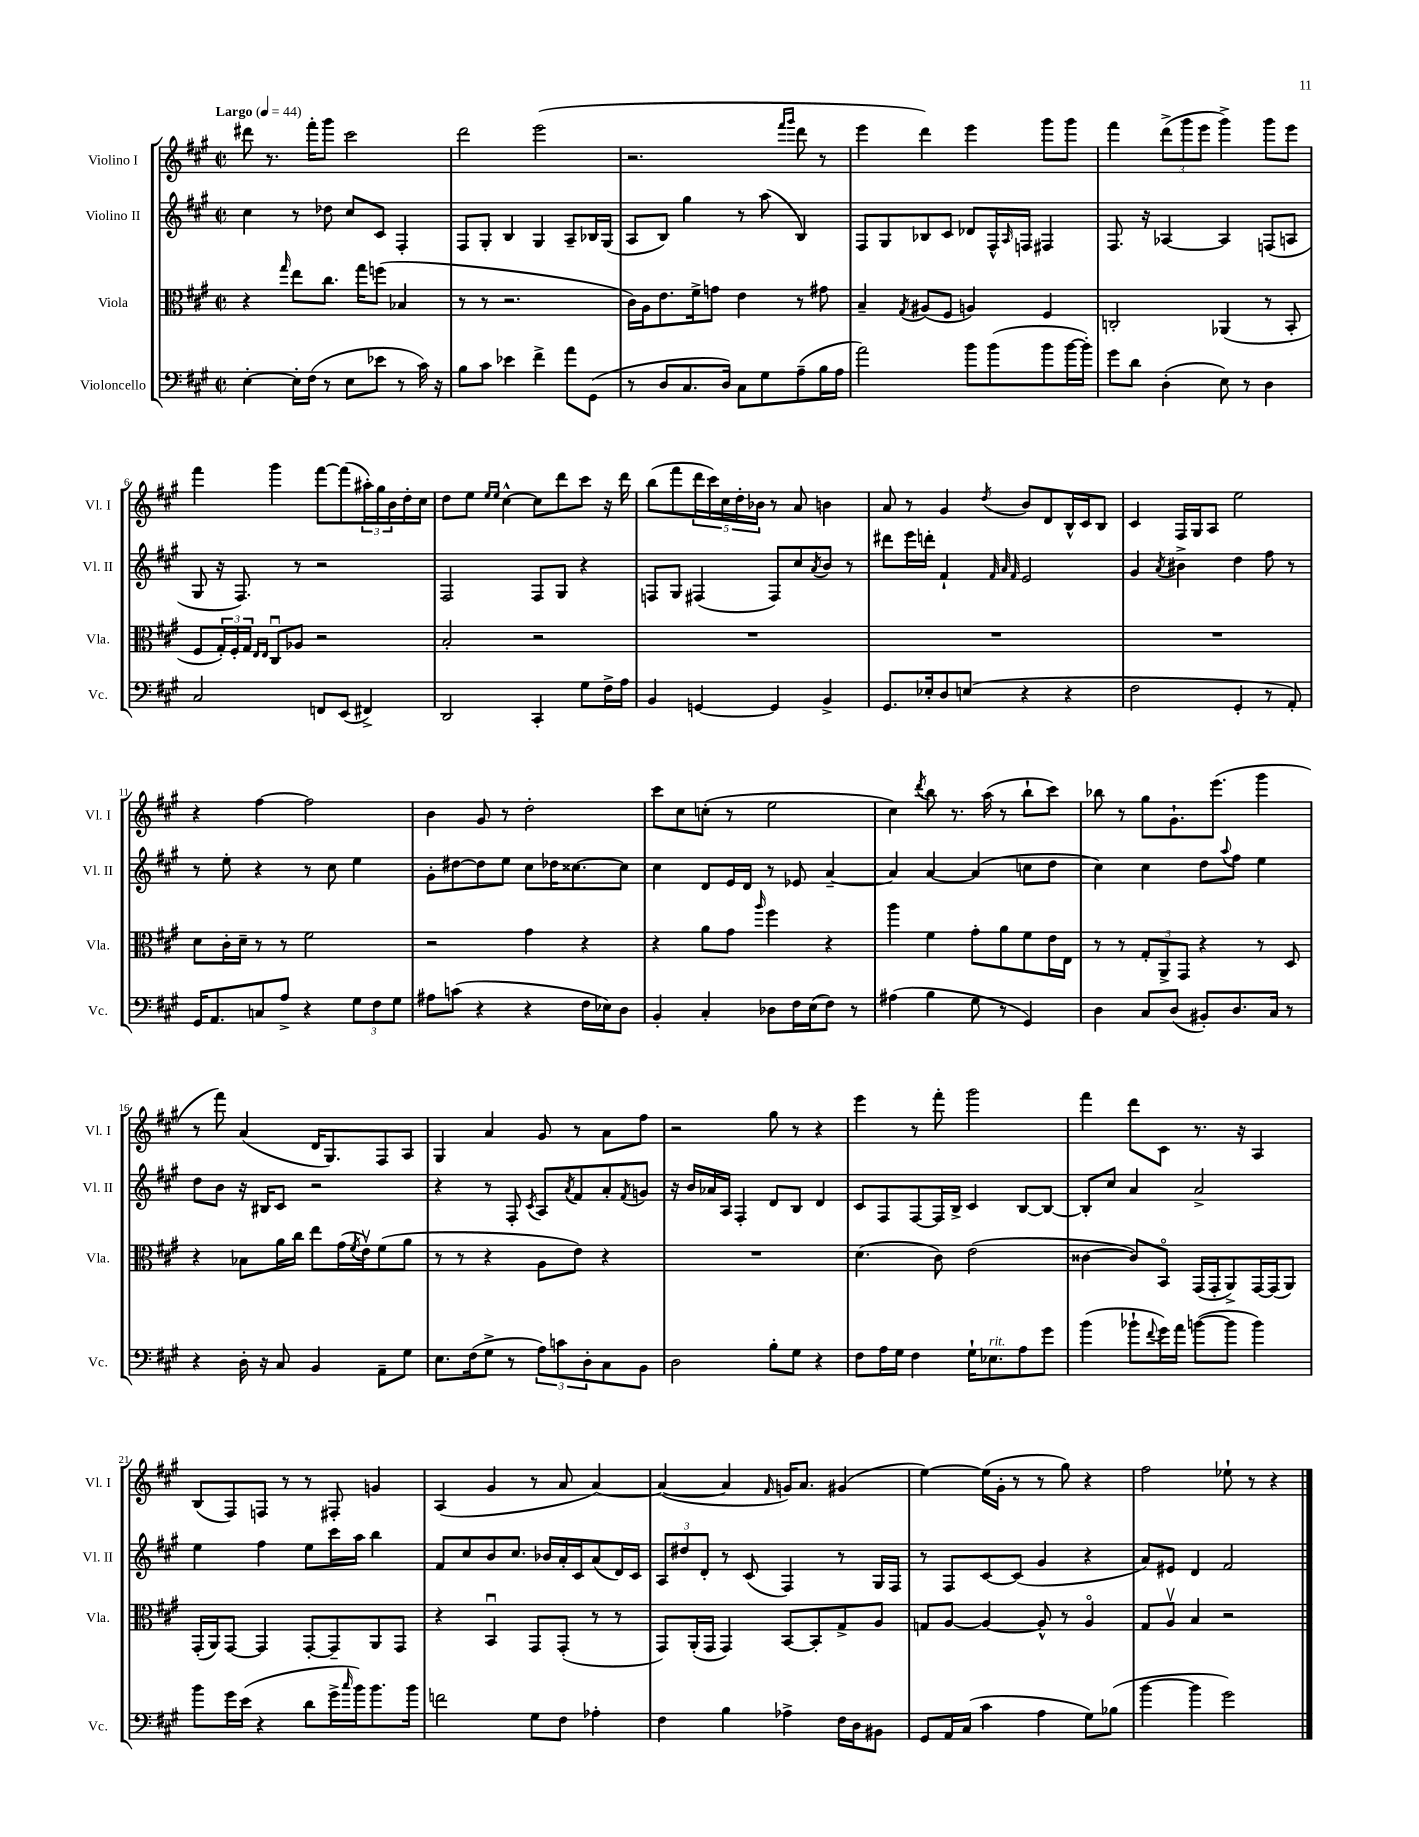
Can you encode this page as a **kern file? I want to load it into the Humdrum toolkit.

**kern	**kern	**kern	**kern
*part4	*part3	*part2	*part1
*staff4	*staff3	*staff2	*staff1
*I"Violoncello	*I"Viola	*I"Violino II	*I"Violino I
*I'Vc.	*I'Vla.	*I'Vl. II	*I'Vl. I
*clefF4	*clefC3	*clefG2	*clefG2
*k[f#c#g#]	*k[f#c#g#]	*k[f#c#g#]	*k[f#c#g#]
*M2/2	*M2/2	*M2/2	*M2/2
*met(c|)	*met(c|)	*met(c|)	*met(c|)
*MM44	*MM44	*MM44	*MM44
=1	=1	=1	=1
!	!	!	!LO:TX:a:B:t=Largo
[4E'\	4r	4cc#\	8ddd#X\
.	.	.	8.r
.	16qqgg#/	.	.
16E'\LL]	8ee\L	8r	.
(16F#\JJ	.	.	16fff#'\KL
8r	8.cc#\J	8dd-X\	8ggg#\J
8E\L	.	8cc#/L	2ccc#\
.	16gg#\KL	.	.
8e-X\J	(8ffn\J	8c#/J	.
8r	4B-X/	4F#'/	.
16c#\)	.	.	.
16r	.	.	.
=2	=2	=2	=2
8B\L	8r	8F#/L	2ddd\
8c#\J	8r	8G#'/J	.
4e-X\	2.r	4B/	.
4f#^\	.	4G#/	(2eee\
8a\L	.	8A~/L	.
(8GG#\J	.	16B-X/L	.
.	.	(16G#/JJ	.
=3	=3	=3	=3
8r	16c#\LL)	8A/L	2.r
.	16A\J	.	.
8D/L	8.e\	8B/J)	.
8.C#/	.	4gg#\	.
.	16f#^\k	.	.
.	8gn\J	.	.
16D/Jk)	.	.	.
8C#\L	4e\	8r	.
8G#\	.	(8aa\	.
.	.	.	16qqfff#/LL
.	.	.	16qqggg#/JJ
(8A~\	8r	4B/)	8ddd\
16B\L	8g#X\	.	8r
16A\JJ	.	.	.
=4	=4	=4	=4
2a\)	4B~/	8F#/L	4eee\
.	.	8G#/	.
.	8qG#/	.	.
.	(8A#X/L	8B-X/	4ddd\)
.	8F#/J	8c#/J	.
8b\L	4An/)	8d-X/L	4eee\
(8b\	.	16F#^^/L	.
.	.	16qqA/	.
.	.	16Fn/JJ	.
8b\	4F#/	4F#X/	8ggg#\L
[16b\L	.	.	8ggg#\J
16b'\JJ])	.	.	.
=5	=5	=5	=5
8g#\L	2Cn'/	8.F#/	4fff#\
8d\J	.	.	.
.	.	16r	.
(4D'\	.	[4A-X/	(12ddd^\L
.	.	.	12ggg#\
.	.	.	12eee\J
8E\)	(4AA-X/	4A-/]	4ggg#^\)
8r	.	.	.
4D\	8r	(8Fn/L	8ggg#\L
.	8BB'/	8An/J	8eee\J
!!LO:LB:g=z
=6	=6	=6	=6
2C#/	8F#/L	8G#/	4fff#\
.	24G#'/L)	16r	.
.	24F#'/	.	.
.	.	8.F#/)	.
.	24G#/JJ	.	.
.	16qqE/LL	.	.
.	16qqE/JJ	.	.
.	8C#u/L	.	4ggg#\
.	8A-X/J	8r	.
8FFn/L	2r	2r	[8fff#\L
(8EE/J	.	.	(8fff#\]
4FF#X^/)	.	.	24aa#X'\L)
.	.	.	24gg#\
.	.	.	24b\
.	.	.	16dd'\
.	.	.	16cc#\JJ
=7	=7	=7	=7
2DD/	2B'/	2F#/	8dd\L
.	.	.	8ee\J
.	.	.	16qqee/LL
.	.	.	16qqee/JJ
.	.	.	[4cc#^^\
4CC#'/	2r	8F#/L	8cc#\L]
.	.	8G#/J	8ddd\
8G#\L	.	4r	8ccc#\J
16F#^\L	.	.	16r
16A\JJ	.	.	16ddd\
=8	=8	=8	=8
4BB/	1r	8Fn/L	(8bb\L
.	.	8G#/J	8fff#\
[4GGn/	.	(4F#X/	20ddd\L
.	.	.	20ccc#\)
.	.	.	20cc#\
.	.	.	20dd'\
.	.	.	20b-X\JJ
4GG/]	.	8F#/L)	8r
.	.	8cc#/	8a/
.	.	8qa/	.
4BB^/	.	8b/J	4bn\
.	.	8r	.
=9	=9	=9	=9
8.GG#/L	1r	8ddd#X\L	8a/
.	.	16eee\L	8r
16E-X'/k	.	16dddn'\JJ	.
8D/	.	4f#`/	4g#/
(8En/J	.	.	.
.	.	32qqf#/	.
.	.	32qqa/	.
.	.	32qqf#/	8qdd/
4r	.	2e/	8b/L
.	.	.	8d/
4r	.	.	16B^^/L
.	.	.	16c#/J
.	.	.	8B/J
=10	=10	=10	=10
2F#\	1r	4g#/	4c#/
.	.	8qa/	.
.	.	4b#X^\	16F#/LL
.	.	.	16G#/J
.	.	.	8A/J
4GG#'/	.	4dd\	2ee\
8r	.	8ff#\	.
8AA'/)	.	8r	.
!!LO:LB:g=z
=11	=11	=11	=11
16GG#/KL	8d\L	8r	4r
8.AA/	.	.	.
.	16c#'\L	8ee'\	.
.	16d~\JJ	.	.
8Cn/	8r	4r	[4ff#\
8A^/J	8r	.	.
4r	2f#\	8r	2ff#\]
.	.	8cc#\	.
12G#\L	.	4ee\	.
12F#\	.	.	.
12G#\J	.	.	.
=12	=12	=12	=12
8A#X\L	2r	8g#'\L	4b\
(8cn\J	.	[8dd#X\	.
4r	.	8dd#\]	8g#/
.	.	8ee\J	8r
4r	4g#\	8cc#\L	2dd'\
.	.	16dd-X\K	.
.	.	[8.cc##X\	.
16F#\LL	4r	.	.
16E-X\J)	.	.	.
8D\J	.	8cc##\J]	.
=13	=13	=13	=13
4BB'/	4r	4cc#\	8ccc#\L
.	.	.	8cc#\
4C#'/	8a\L	8d/L	(8ccn'\J
.	8g#\J	16e/L	8r
.	.	16d/JJ	.
.	16qqaa/	.	.
8D-X\L	4ff#\	8r	2ee\
16F#\L	.	8e-X/	.
(16E\J	.	.	.
8F#\J)	4r	[4a~/	.
8r	.	.	.
=14	=14	=14	=14
(4A#X\	4aa\	4a/]	4cc#\)
.	.	.	8qddd/
4B\	4f#\	[4a/	8bb\
.	.	.	8.r
8G#\	8g#'\L	(4a/]	.
.	.	.	(16aa\
8r	8a\	.	8r
4GG#/)	8f#\	8ccn\L	8bb`\L
.	16e\L	8dd\J	8ccc#\J)
.	16E\JJ	.	.
=15	=15	=15	=15
4D\	8r	4cc#\)	8bb-X\
.	8r	.	8r
8C#/L	12G#'/L	4cc#\	8gg#\L
.	12AA^/	.	.
(8D/J	.	.	8.g#`\
.	12GG#/J	.	.
8BB#X'/L)	4r	8dd\L	.
.	.	.	(8.eee\J
.	.	8qqaa/	.
8.D/	.	8ff#\J	.
.	8r	4ee\	4ggg#\
16C#/Jk	.	.	.
8r	8D/	.	.
!!LO:LB:g=z
=16	=16	=16	=16
4r	4r	8dd\L	8r
.	.	8b\J	8fff#\)
16D'\	8B-X\L	16r	(4a/
16r	.	16B#X/KL	.
8C#/	16a\L	8c#/J	.
.	16cc#\JJ	.	.
4BB/	8ee\L	2r	16d/KL
.	.	.	8.G#/)
.	(16g#\L	.	.
.	8qf#/	.	.
.	16ev\J)	.	.
8AA~\L	(8f#\	.	8F#/
8G#\J	8a\J	.	8A/J
=17	=17	=17	=17
8.E\L	8r	4r	4G#/
.	8r	.	.
(16F#\k	.	.	.
8G#^\J	4r	8r	4a/
8r	.	8F#'/	.
.	.	8qc#/	.
12A\L)	8A\L	8A/L	8g#/
12cn\	.	.	.
.	.	8qa/	.
.	8e\J)	8f#/	8r
12D'\	.	.	.
8C#\	4r	8a'/	8a\L
.	.	8qf#/	.
8BB\J	.	8gn/J	8ff#\J
=18	=18	=18	=18
2D\	1r	16r	2r
.	.	16b/LL	.
.	.	16a-X/	.
.	.	16A/JJ	.
.	.	4F#'/	.
8B'\L	.	8d/L	8gg#\
8G#\J	.	8B/J	8r
4r	.	4d/	4r
=19	=19	=19	=19
8F#\L	(4.d\	8c#/L	4eee\
16A\L	.	8F#/	.
16G#\JJ	.	.	.
4F#\	.	[8F#/	8r
.	8c#\)	16F#/L]	8fff#'\
.	.	16B^/JJ	.
16G#`\KL	(2e\	4c#/	2ggg#\
!LO:TX:a:i:t=rit.	!	!	!
8.E-X\	.	.	.
8A\	.	[8B/L	.
8g#\J	.	8B/J_	.
=20	=20	=20	=20
(4b\	[4c##X\	8B'/L]	4fff#\
.	.	8cc#/J	.
8b-X`\L	8c##/L])	4a/	8ddd\L
8qqf#/	.	.	.
16g#\L)	8BB/J	.	8c#\J
16a\JJ	.	.	.
([8bn\L	(16GG#/LL	2a^/	8.r
.	16GG#'/J	.	.
8b\J]	8AA^/)	.	.
.	.	.	16r
4b\)	[16GG#/L	.	4A/
.	(16GG#/J]	.	.
.	8AA/J)	.	.
!!LO:LB:g=z
=21	=21	=21	=21
8b\L	(16GG#'/LL	4ee\	(8B/L
.	16AA/J)	.	.
16g#\L	[8GG#/J	.	8F#/)
(16e\JJ	.	.	.
4r	4GG#/]	4ff#\	8Fn/J
.	.	.	8r
8d\L	[8GG#'/L	8ee\L	8r
16g#^\L	8GG#~/]	16ccc#\L	8F#X'/
16qqcc#/	.	.	.
16b\J)	.	16aa\JJ	.
8.b\	8AA/	4bb\	4gn/
.	8GG#/J	.	.
16b\Jk	.	.	.
=22	=22	=22	=22
2fn\	4r	8f#/L	(4A/
.	.	8cc#/	.
.	4BBu/	8b/	4g#/
.	.	8.cc#/J	.
8G#\L	8GG#/L	.	8r
.	.	16b-X/LL	.
8F#\J	(8GG#'/J	16a'/	8a/
.	.	16c#/J	.
4A-X'\	8r	(8a/	[4a/)
.	8r	16d/L)	.
.	.	16c#/JJ	.
=23	=23	=23	=23
4F#\	8GG#/L)	12A/L	(4a/_
.	.	12dd#X/	.
.	(16AA'/L	.	.
.	.	12d'/J	.
.	16GG#/JJ	.	.
4B\	4GG#/)	8r	4a/]
.	.	(8c#/	.
.	.	.	16qqf#/
4A-X^\	[8BB/L	4F#/)	16gn/KL)
.	.	.	8.a/J
.	8BB'/]	.	.
16F#\LL	8G#^/	8r	(4g#X/
16D\J	.	.	.
8BB#X\J	8A/J	16G#/LL	.
.	.	16F#/JJ	.
=24	=24	=24	=24
8GG#/L	8Gn/L	8r	[4ee\)
16AA/L	[8A/J	8F#/L	.
(16C#/JJ	.	.	.
4c#\	4A/_	[8c#/	(16ee\LL]
.	.	.	16g#'\JJ
.	.	(8c#/J]	8r
4A\	8A^^/]	4g#/	8r
.	8r	.	8gg#\)
8G#\L)	4A/	4r	4r
(8B-X\J	.	.	.
=25	=25	=25	=25
[4b\	8G#/L	8a/L)	2ff#\
.	8Av/J	8e#X/J	.
4b\]	4B/	4d/	.
2g#\)	2r	2f#/	8ee-X`\
.	.	.	8r
.	.	.	4r
==	==	==	==
*-	*-	*-	*-
